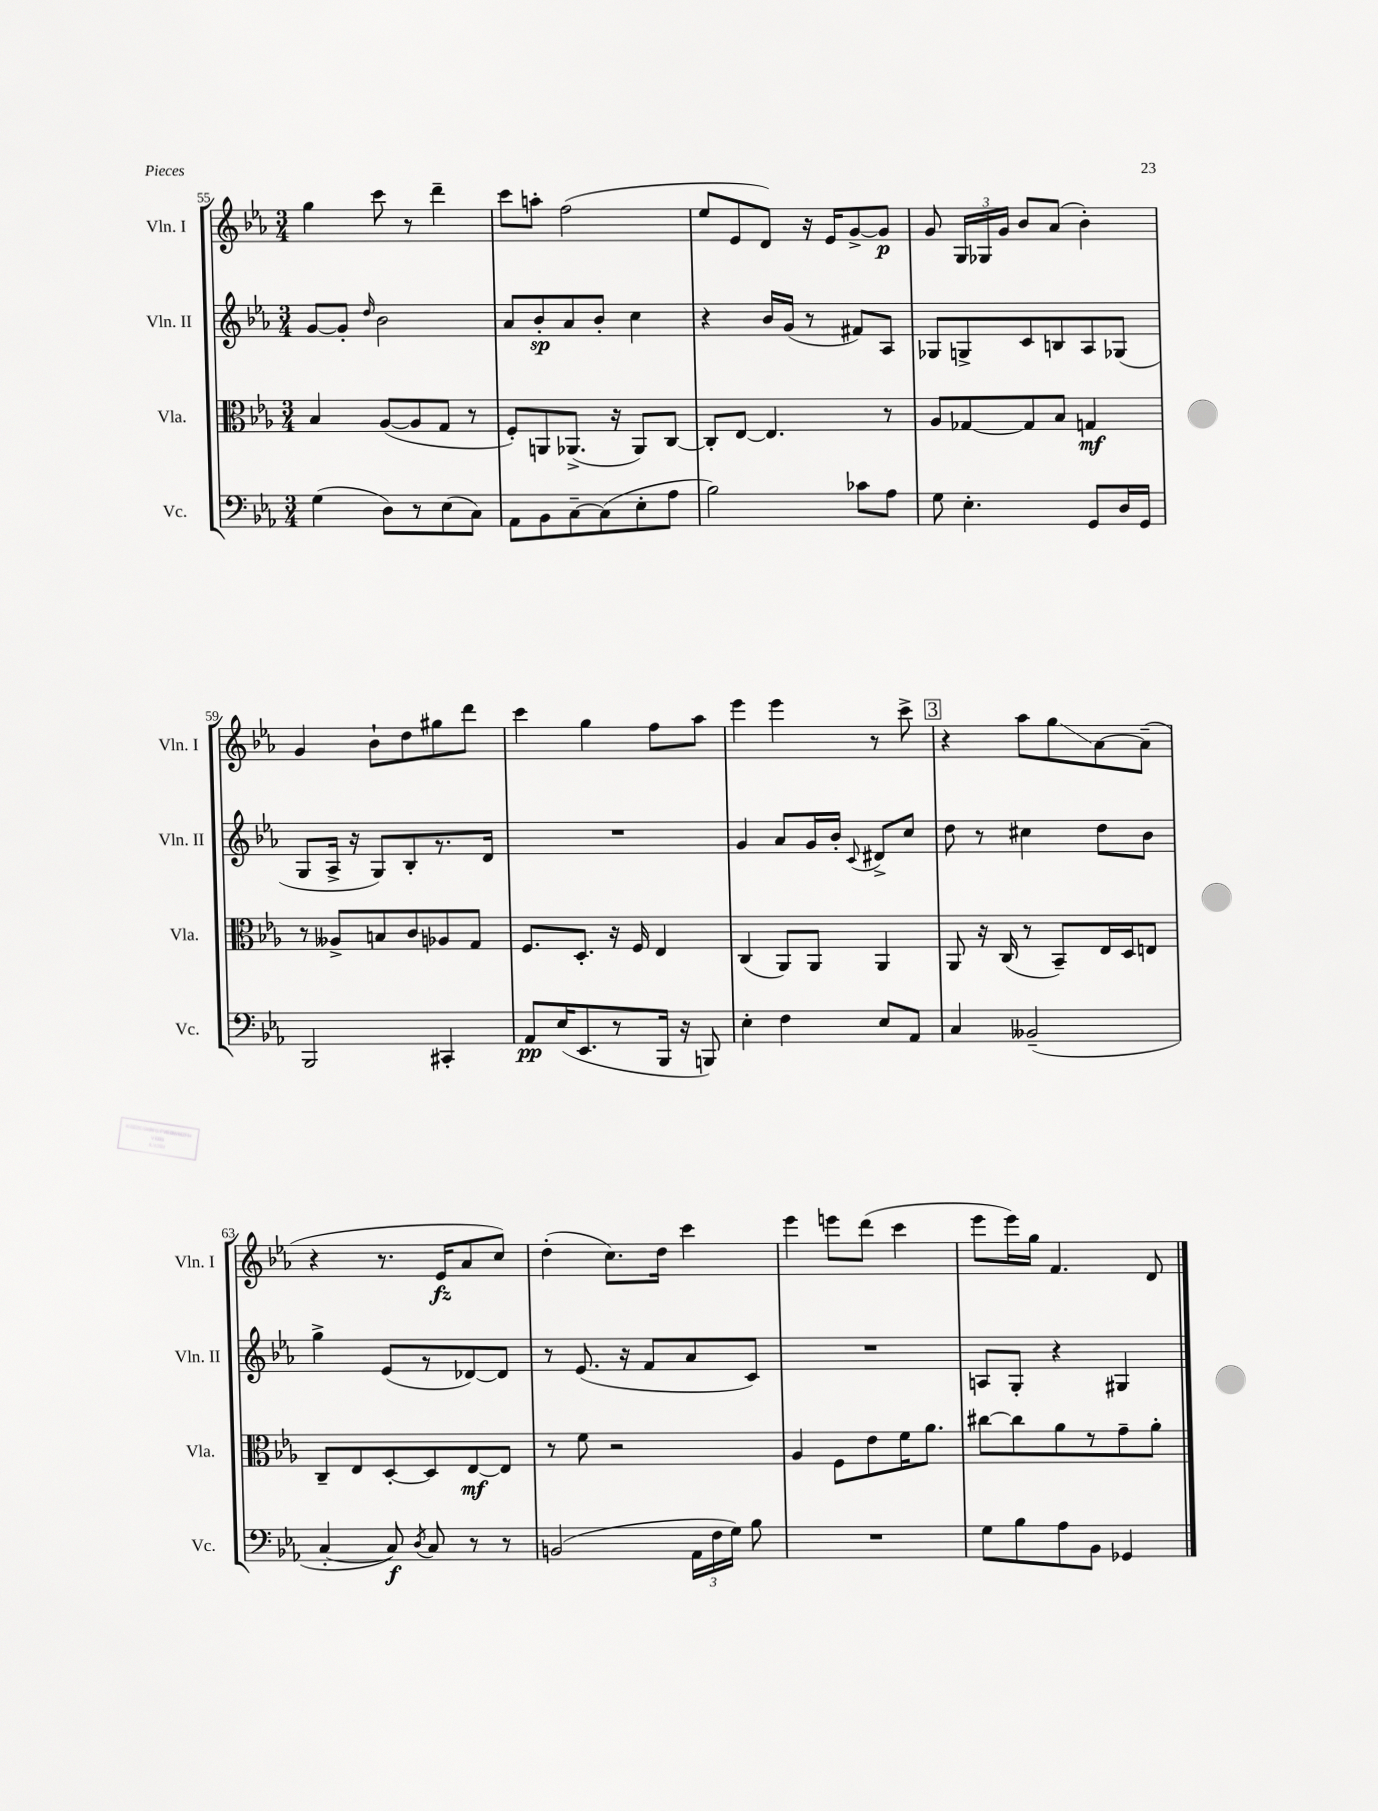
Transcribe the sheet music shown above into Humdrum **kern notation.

**kern	**kern	**kern	**kern
*staff4	*staff3	*staff2	*staff1
*clefF4	*clefC3	*clefG2	*clefG2
*k[b-e-a-]	*k[b-e-a-]	*k[b-e-a-]	*k[b-e-a-]
*M3/4	*M3/4	*M3/4	*M3/4
(4G\	4B-/	[8g/L	4gg\
.	.	8g'/]J	.
.	.	16qqdd/	.
8D\L)	([8A-/L	2b-\	8ccc\
8r	8A-/]	.	8r
(8E-\	8G/J	.	4ddd~\
8C\J)	8r	.	.
=	=	=	=
8AA-\L	8F'/L)	8a-/L	8ccc\L
8BB-\	8AA/	8b-'/	8aa'\J
[8C~\	(8.AA-^/J	8a-/	(2ff\
(8C\]	.	8b-'/J	.
.	16r	.	.
8E-'\	8AA-/L)	4cc\	.
8A-\J	[8C/J	.	.
=	=	=	=
2B-\)	8C'/]L	4r	8ee-/L
.	[8E-/J	.	8e-/
.	4.E-/]	16b-/LL	8d/J)
.	.	(16g/JJ	.
.	.	8r	16r
.	.	.	16e-/LK
8c-\L	.	8f#/L)	[8g^/
8A-\J	8r	8A-/J	8g/]J
=	=	=	=
8G\	8A-/L	8G-/L	8g/
4.E-'\	[8G-/	8G^/	24G/LL
.	.	.	24G-/
.	.	.	24g/JJ
.	8G-/]	8c/	8b-/L
.	8B-/J	8B/	(8a-/J
8GG/L	4G/	8A-/	4b-'\)
16D/L	.	(8G-/J	.
16GG/JJ	.	.	.
=	=	=	=
2BBB-/	8r	8G/L	4g/
.	8A--^/L	16A-^/Jk	.
.	.	16r	.
.	8B/	8G/L)	8b-`\L
.	8c/	8B-'/	8dd\
4CC#'/	8A-/	8.r	8gg#\
.	8G/J	.	8ddd\J
.	.	16d/Jk	.
=	=	=	=
8AA-/L	8.F/L	2.r	4ccc\
(16E-/K	.	.	.
8.EE-/	8.D'/J	.	.
.	.	.	4gg\
8r	16r	.	.
.	16F/	.	.
16BBB-/Jk	4E-/	.	8ff\L
16r	.	.	.
8BBB/)	.	.	8aa-\J
=	=	=	=
4E-'\	(4C/	4g/	4eee-\
4F\	8AA-/L)	8a-/L	4eee-\
.	8AA-/J	16g/L	.
.	.	16b-'/JJ	.
.	.	8qqc/	.
8E-/L	4AA-/	8d#^/L	8r
8AA-/J	.	8cc/J	8ccc^\
=	=	=	=
4C/	8AA-/	8dd\	4r
.	16r	8r	.
.	(16C/	.	.
(2BB--~/	8r	4cc#\	8aa-\L
.	8BB-~/L)	.	8gg\
.	16E-/L	8dd\L	[8a-\
.	16D/J	.	.
.	8E/J	8b-\J	(8a-~\]J
=	=	=	=
[4C'/	8C~/L	4gg^\	4r
.	8E-/	.	.
8C/])	[8D'/	(8e-/L	8.r
8qD/	.	.	.
8C/	8D/]	8r	.
.	.	.	16e-/LK
8r	[8E-/	[8d-/)	8a-/
8r	8E-/]J	8d-/]J	8cc/J)
=	=	=	=
(2BB/	8r	8r	(4dd'\
.	8f\	(8.e-/	.
.	2r	.	8.cc\L)
.	.	16r	.
.	.	8f/L	.
.	.	.	16dd\Jk
24AA-\LL	.	8a-/	4ccc\
24F\	.	.	.
24G\JJ)	.	.	.
8B-\	.	8c/J)	.
=	=	=	=
2.r	4A-/	2.r	4eee-\
.	8F\L	.	8eee\L
.	8e-\	.	(8ddd\J
.	16f\K	.	4ccc\
.	8.a-\J	.	.
=	=	=	=
8G\L	[8cc#\L	8A/L	8eee-\L
8B-\	8cc#\]	8G'/J	16eee-\L)
.	.	.	16gg\JJ
8A-\	8a-\	4r	4.f/
8BB-\J	8r	.	.
4GG-/	8g~\	4G#/	.
.	8a-'\J	.	8d/
==	==	==	==
*-	*-	*-	*-
